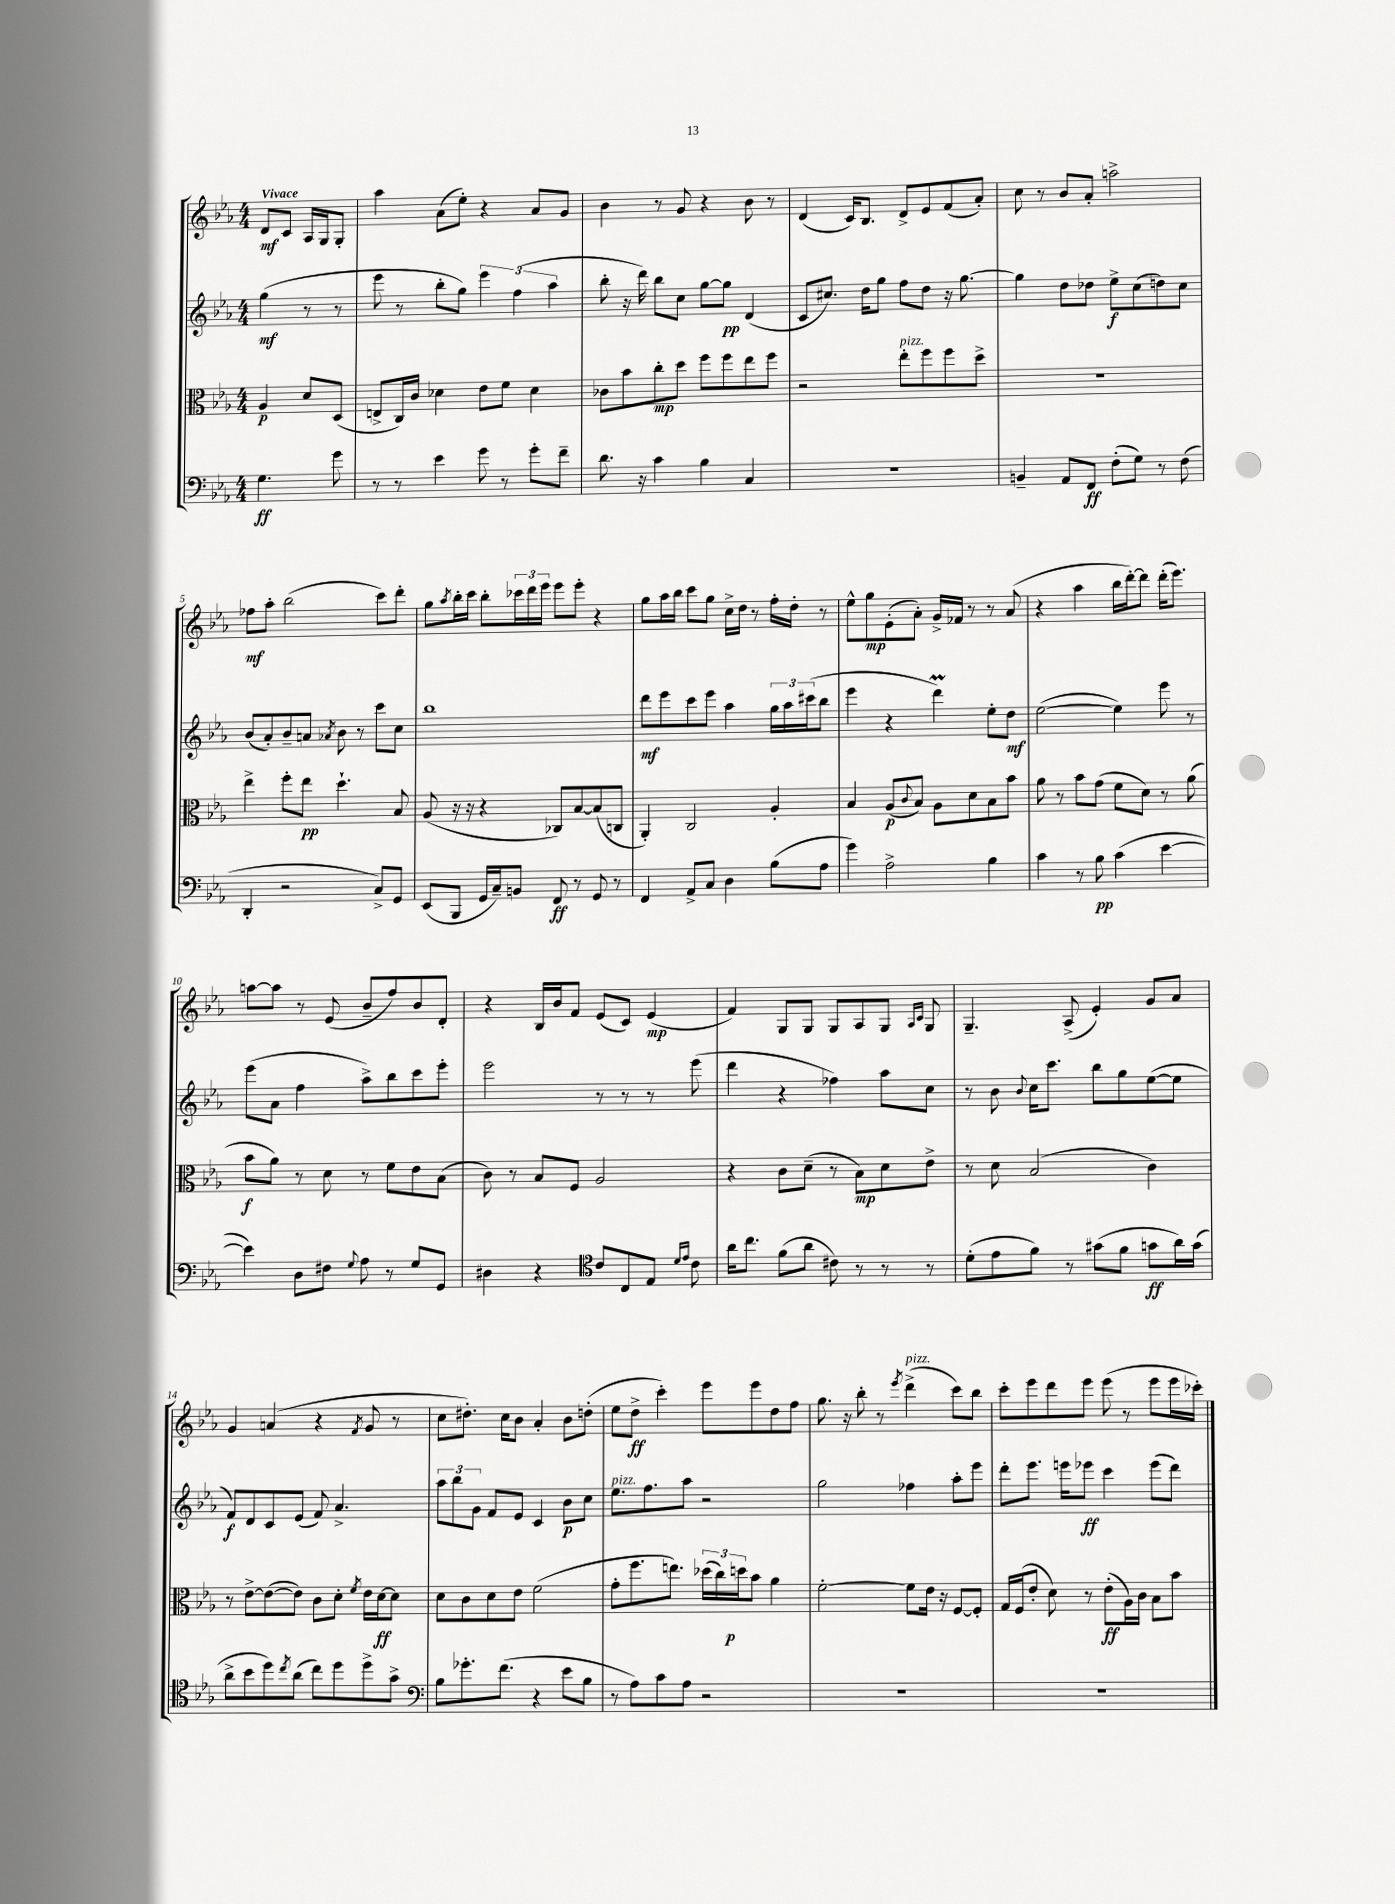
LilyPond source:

<<
\new StaffGroup <<
\new Staff = "s0" {
    \clef treble \key ees \major \numericTimeSignature \time 4/4 \partial 2 \tempo "Vivace"
    d'8\mf c'8 aes16 g16 g8-. |
    aes''4 aes'8( ees''8-.) r4 aes'8 g'8 |
    bes'4 r8 g'8 r4 bes'8 r8 |
    d'4( c'16) bes8. d'8-> ees'8 f'8( aes'8-.) |
    c''8 r8 bes'8 aes'8-. a''2-> |
    fes''8\mf aes''8-. bes''2( c'''8) d'''8-. |
    g''8 \acciaccatura { aes''8 } bes''16-. c'''16 bes''8-. \tuplet 3/2 { ces'''16 d'''16 ees'''16 } ees'''8 ees'''8-. r4 |
    g''8 aes''16 bes''16 c'''8 g''8 c''16-> d''16 r8 f''16-. d''16-. r8 |
    ees''8-^ g''8\mp ees'8-.( aes'8-.) g'16-> fes'16 r8 r8 aes'8( |
    r4 aes''4 bes''16 d'''16~-.) d'''8 d'''16-.( ees'''8.) |
    a''8~ a''8 r8 ees'8( bes'8-- f''8) bes'8 d'8-. |
    r4 bes16 bes'16 f'8 ees'8( c'8) ees'4\mp( |
    f'4) g8 g8 g8 aes8 g8 \grace { aes16 c'16 } g8 |
    g4.-- aes8->( ees'4-.) g'8 aes'8 |
    g'4 a'4( r4 \acciaccatura { f'8 } g'8 r8 |
    c''8 dis''8.-.) c''16 bes'8 aes'4-. bes'8 d''8-.( |
    ees''8 d''8->\ff c'''4-.) ees'''8 ees'''8 d''8 f''8 |
    g''8. r16 bes''8-. r8 \acciaccatura { ees'''8 } d'''4->^\markup { \italic "pizz." }( c'''8) bes''8 |
    c'''8-. ees'''8 d'''8 ees'''8 ees'''8( r8 ees'''8 ees'''16 ces'''16-.) \bar "|." |
}
\new Staff = "s1" {
    \clef treble \key ees \major \numericTimeSignature \time 4/4 \partial 2
    g''4\mf( r8 r8 |
    ees'''8 r8 bes''8-. g''8) \tuplet 3/2 { ees'''4 f''4( aes''4 } |
    bes''8-. r16 d'''16) bes''8 c''8 g''8~ g''8\pp d'4( |
    c'8 cis''8.) d''16 g''8 f''8 d''8 r16 g''8.~ |
    g''4 d''8 des''8 ees''8->\f c''8( d''8) c''8 |
    bes'8( aes'8-.) bes'8-- a'8 \acciaccatura { aes'8 } bes'8 r8 c'''8 c''8 |
    bes''1 |
    d'''8\mf ees'''8 c'''8 ees'''8 aes''4 \tuplet 3/2 { g''16 aes''16 cis'''16( } bes''8 |
    ees'''4 r4 d'''4\prall) ees''8-. d''8\mf |
    ees''2~( ees''4) ees'''8 r8 |
    ees'''8( aes'8 f''4 aes''8->) bes''8 c'''8 ees'''8-. |
    ees'''2 r8 r8 r8 ees'''8( |
    d'''4 r4 fes''4) aes''8 c''8 |
    r8 bes'8 \appoggiatura { bes'8 } c''16 c'''8. bes''8 g''8 ees''8~( ees''8 |
    f'8\f) d'8 c'8 ees'8( f'8) aes'4.-> |
    \tuplet 3/2 { aes''8 bes''8 g'8 } f'8 ees'8 c'4 bes'8\p c''8 |
    ees''8.^\markup { \italic "pizz." } f''8. aes''8 r2 |
    g''2 fes''4 aes''8-. ees'''8 |
    d'''8-. ees'''8. e'''16 ees'''8\ff c'''4 ees'''8( d'''8) \bar "|." |
}
\new Staff = "s2" {
    \clef alto \key ees \major \numericTimeSignature \time 4/4 \partial 2
    aes4\p d'8 d8( |
    e8-> c16) c'16 des'4 ees'8 f'8 des'4 |
    ces'8 bes'8 c''8-.\mp d''8 f''8 f''8 ees''8 f''8 |
    r2 ees''8-.^\markup { \italic "pizz." } f''8 f''8 d''8-> |
    r1 |
    ees''4-> f''8-. ees''8\pp d''4.-! bes8 |
    aes8( r16 r16 r4 ces8) bes8~ bes8( c8 |
    aes,4-.) c2 aes4-. |
    bes4 aes8\p( \appoggiatura { c'8 } bes8) aes8 d'8 bes8 bes'8 |
    aes'8 r8 bes'8 g'8( f'8 d'8) r8 aes'8( |
    bes'8\f aes'8) r8 d'8 r8 f'8 ees'8 bes8( |
    c'8) r8 bes8 f8 aes2 |
    r4 c'8 d'8--( r8 bes8\mp) d'8 ees'8-> |
    r8 d'8 bes2( c'4) |
    r8 ees'8~-> ees'8~( ees'8) c'8 d'8-. \acciaccatura { f'8 } ees'16 d'16~\ff d'8 |
    d'8 c'8 d'8 ees'8 f'2( |
    g'8-. f''8. e''8.) \tuplet 3/2 { des''16( c''16) d''16\p } bes'8 aes'4 |
    f'2~-. f'8 ees'16 r16 f8~ f8-. |
    g16 f16( ees'8-. d'8) r8 ees'8-.\ff( aes16) c'16 bes8 bes'8 \bar "|." |
}
\new Staff = "s3" {
    \clef bass \key ees \major \numericTimeSignature \time 4/4 \partial 2
    g4.\ff g'8 |
    r8 r8 ees'4 g'8 r8 g'8-. f'8-- |
    d'8. r16 c'4 bes4 c4 |
    r1 |
    b,4-- aes,8 f,8\ff f8-.( g8) r8 f8( |
    d,4-. r2 c8->) g,8 |
    ees,8( bes,,8 g,16 c16--) b,8 f,8\ff r8 g,8 r8 |
    f,4 aes,8-> c8 d4 bes8( aes8 |
    g'4) aes2-> bes4 |
    c'4 r8 bes8\pp c'4( ees'4~ |
    ees'4) d8 fis8 \appoggiatura { g8 } aes8 r8 g8 g,8 |
    dis4 r4 \clef tenor c'8 c8 ees8 \grace { d'16 ees'16 } c'8 |
    aes'16 c''8. f'8( aes'8 cis'8) r8 r8 r8 |
    d'8-.( ees'8 f'8) r8 gis'8( f'8 g'8\ff aes'16) g'16( |
    aes'8-> bes'8 d''8) \acciaccatura { c''8 } aes'8( c''8) d''8 d''8-> g'8-> |
    \clef bass bes8 ges'8.-. f'8.( r4 ees'8 bes8 |
    r8 aes8) c'8 aes8 r2 |
    R1 |
    R1 \bar "|." |
}
>>
>>
